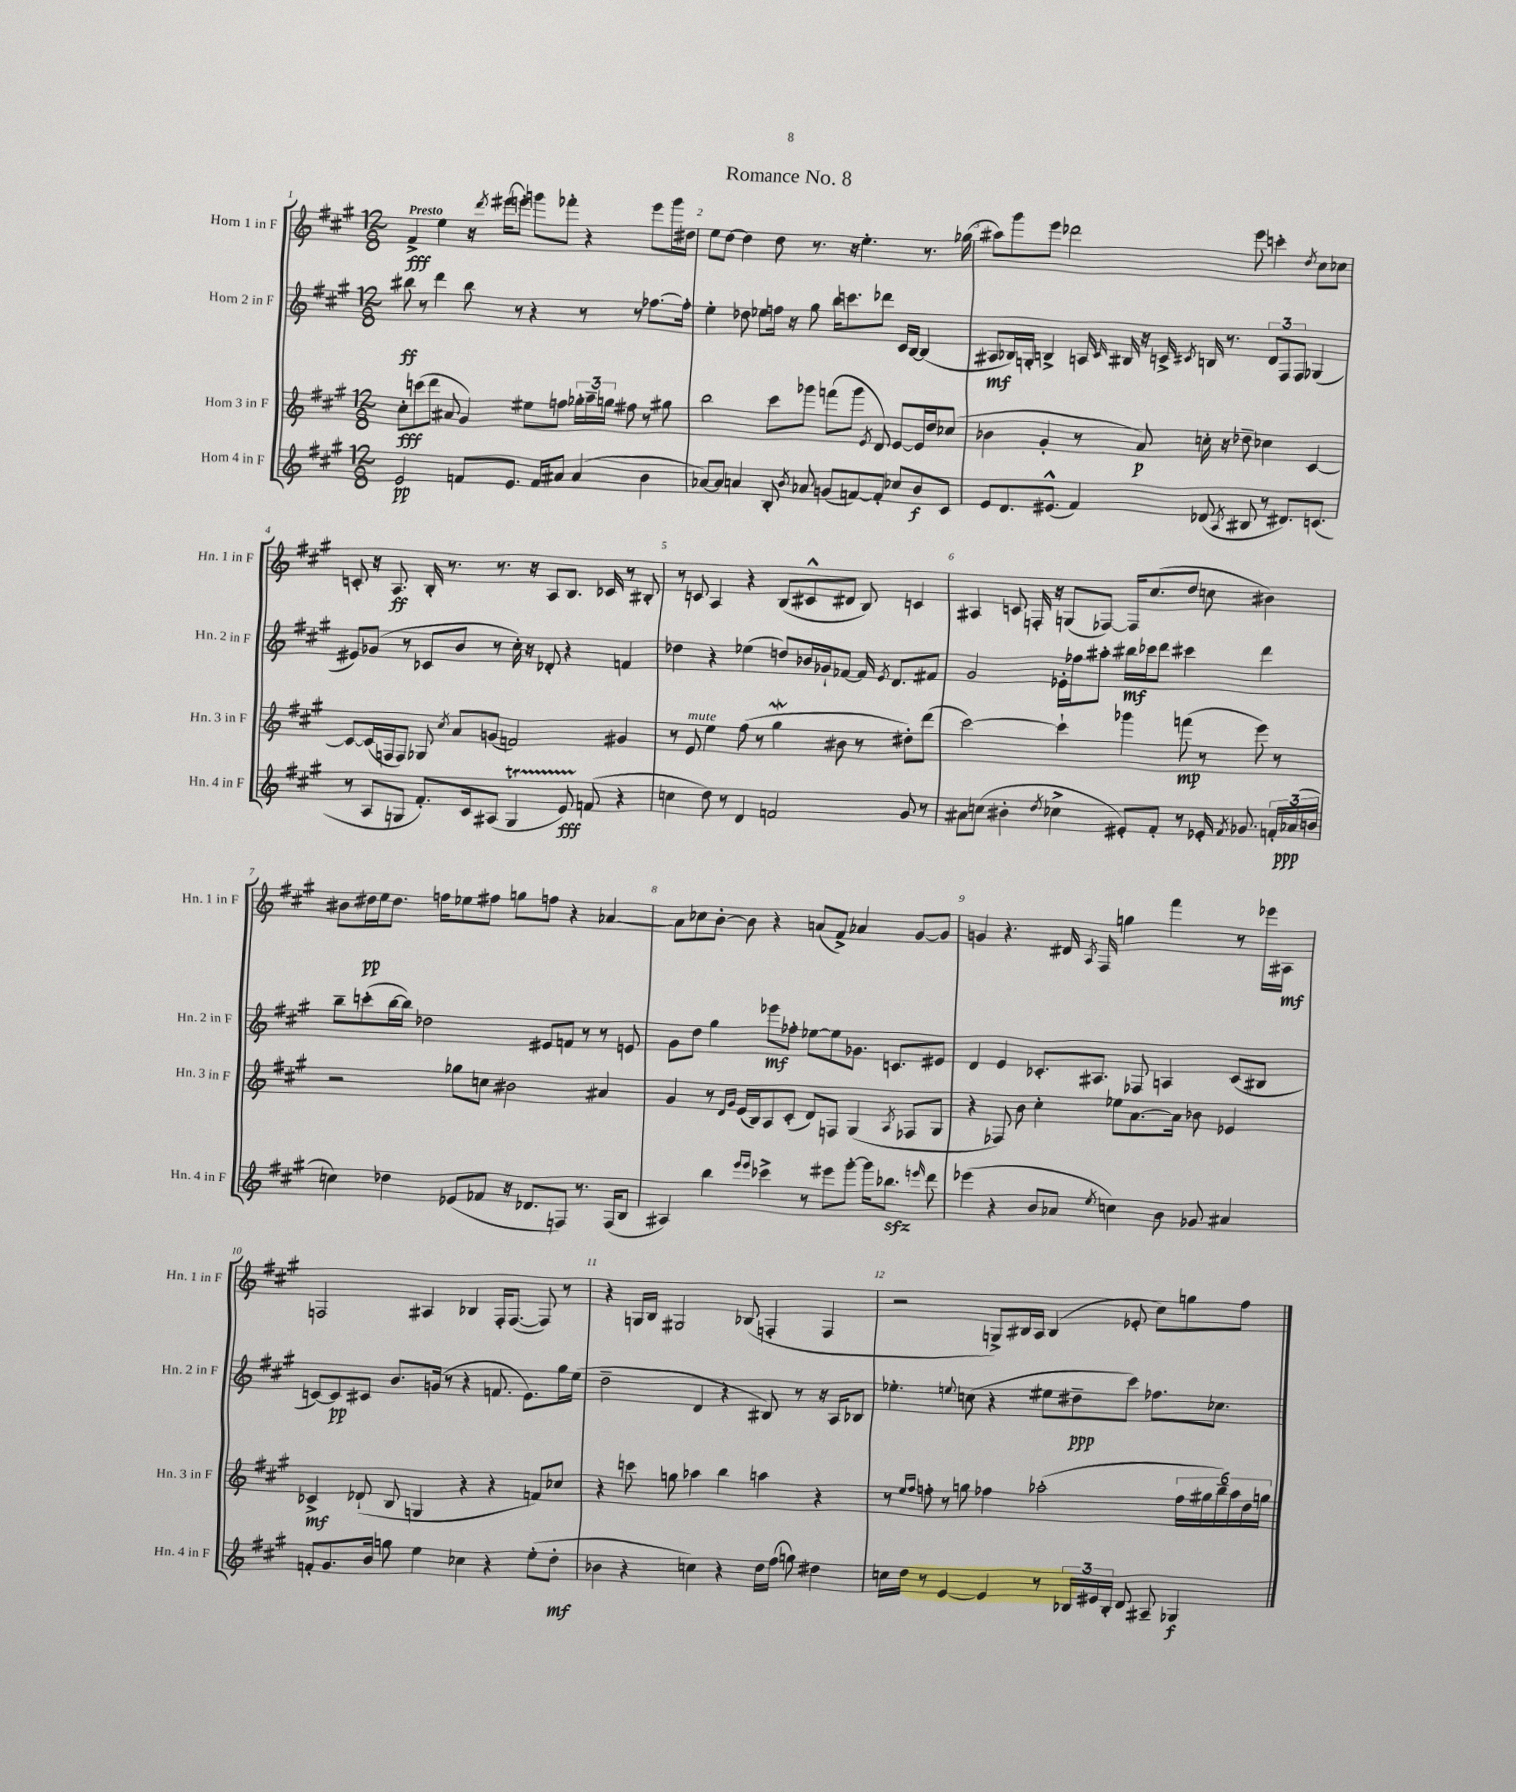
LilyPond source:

\header { title = "Romance No. 8" }
<<
\new StaffGroup <<
\new Staff = "s0" \with { instrumentName = "Horn 1 in F" shortInstrumentName = "Hn. 1 in F" } {
    \clef treble \key a \major \numericTimeSignature \time 12/8 \tempo "Presto"
    \autoBeamOff fis'4->\fff e''4 r16 \acciaccatura { d'''8 } eis'''16[( e'''8]-.) g'''8[ fes'''8]-. r4 e'''8[ g'''16 dis''16] |
    e''8[ d''8]~ d''4 d''8 r8. r16 e''4.-. r8. ges''16( |
    ais''8[) gis'''8 e'''8] des'''2 e'''8 c'''4-. \acciaccatura { d''8 } cis''8[ ces''8] |
    c'8-. r16 a8.\ff b16-. r8. r8. r16 a8[ b8.] ces'16 r8 bis8-. |
    r8 c'8 a4 r4 b8[( cis'8-^ dis'8] b8) c'4 |
    ais4 c'8 f16-. r16 g8[( fes8]~) fes16[ cis''8.( d''8] c''8 bis'4) |
    bis'8[ dis''16\pp e''16 dis''8.] f''16[ ees''8 fis''8] g''8[ f''8] r4 aes'4~ |
    aes'8[ ces''8 b'8]~-. b'8 r4 a'8[( fis'8]->) aes'4 gis'8[~ gis'8] |
    g'4 r4. dis'16 \acciaccatura { a8 } fis16 g''4 fis'''4 r8 ees'''16[ ais16]\mf |
    f2 ais4 bes4 f16[-. f8.]~( f8) r8 |
    r4 g16[ b16] gis2 bes8( f4-. f4 |
    r2 g8[->) bis16 a16] bis4( ees'8-. cis''8[) g''8 fis''8] \bar "|." |
}
\new Staff = "s1" \with { instrumentName = "Horn 2 in F" shortInstrumentName = "Hn. 2 in F" } {
    \clef treble \key a \major \numericTimeSignature \time 12/8
    \autoBeamOff bis''8\ff r8 d'''4 bis''8 r8 r4 r8 r8 fes''8.[~ fes''16]-. |
    e''4-. des''8 ees''8[ f''16] r16 gis''8 b''16[ c'''8. des'''8] cis'16[ b16]~ b4( |
    ais8[\mf bes16) g16]-. b4-> a16 \grace { cis'16 } bis16 r16 c'16-> \acciaccatura { cis'8 } b16 r8. \tuplet 3/2 { d'8[ fis8 fis8] } ges4( |
    eis'8[) ges'8]( r8 ces'8[ b'8] r8 cis''16-.) r16 des'8-. r4 f'4 |
    des''4 r4 ees''4( d''8[) bes'16 ges'16-! fes'8]~ fes'16 \acciaccatura { e'8 } d'8.[ fis'8] |
    gis'2 ees'16[-. fes''16 ais''8]-. bis''16[\mf ces'''16 d'''8] cis'''4 d'''4 |
    b''8[-- c'''8-.( b''16~ b''16]) des''2 eis'8[ f'8] r8 r8 e'8 |
    gis'8[ d''8] gis''4 ees'''8[\mf fes''8]-. ees''8[~ ees''8 ges'8.] c'8.[ eis'8] |
    d'4 e'4 ces'8.[-. ais8.] fes8 a4 ces'8[( bis8] |
    c'8[~) c'8\pp cis'8] b'8.[ g'16]( r8 r4 f'8. e'8.[) gis''16 e''16]( |
    d''2-- d'4 r4 bis8) r8 r16 a16[ bes8] |
    ees''4.-. \appoggiatura { e''8 } c''8( r4 eis''8[ dis''8--\ppp cis'''8]) fes''8.[ ces''8.] \bar "|." |
}
\new Staff = "s2" \with { instrumentName = "Horn 3 in F" shortInstrumentName = "Hn. 3 in F" } {
    \clef treble \key a \major \numericTimeSignature \time 12/8
    \autoBeamOff cis''8[-.\fff c'''8( d'''8] ais'8 gis'4) eis''8[ f''8] \tuplet 3/2 { ges''16[-. a''16-- g''16] } fis''8 r8 gis''8 |
    b''2 cis'''8[ ges'''8] f'''8[( ges'''8] \acciaccatura { e'8 } d'8) e'8[~ e'16 d''16 ces''8]( |
    bes'4 gis'4-. r8 a'8\p) c''16-. r16 des''8-- ces''4 cis'4~ |
    cis'8[~ cis'16( f16 f8]) ges8 \acciaccatura { cis''8 } a'8[ g'8]( f'2) gis'4 |
    r8 e'8^\markup { \italic "mute" } e''4 fis''8( r8 gis''4\mordent bis'8 r8 dis''8[-.) d'''8]( |
    cis'''2~) cis'''4-! ges'''4 f'''8\mp( r8 e'''8) r8 |
    r2 ges''8[ c''8] bis'2 ais'4 |
    gis'4 r8 \grace { d'16[ gis'16] } e'16[( b16) a8 cis'8]-.( d'8[) f8] gis4( \acciaccatura { a8 } fes8[ gis8] |
    r4 fes8) b'8 cis''4-. ees''8[ a'8.~ a'16] bes'8 ees'4 |
    ces'4->\mf des'8-!( b8 g4 r4 r4 f'8[) ces''8] |
    r4 c'''8 g''8 aes''4 b''4 a''4 r4 |
    r8 \grace { e''16[ fis''16] } f''8-. r8 g''8 fes''4 aes''2-.( \tuplet 6/4 { fes''16[ gis''16 b''16--) aes''16 d''16 g''16] } \bar "|." |
}
\new Staff = "s3" \with { instrumentName = "Horn 4 in F" shortInstrumentName = "Hn. 4 in F" } {
    \clef treble \key a \major \numericTimeSignature \time 12/8
    \autoBeamOff e'2\pp f'8[ e'8.] f'16[ ais'8] ais'4( b'4 |
    aes'8[~) aes'8] a'4 b8-. \acciaccatura { b'8 } aes'8 g'8[( f'8~) f'8]-. ces''8[ b'8\f cis'8] |
    e'8[ d'8. eis'8.]-^( fis'4) des'8( \acciaccatura { a8 } bis8 r8 dis'8.[) c'8.]( |
    r8 a8[ g8] fis'8.[-.) cis'16 ais8]( g4\startTrillSpan e'8\fff) f'8\stopTrillSpan( r4 |
    c''4 d''8) r8 d'4 f'2 gis'8 r8 |
    ais'8[ c''8]( bis'4-. \acciaccatura { d''8 } ces''4-> eis'8[-.) fis'8]-. r8 ees'16-. \acciaccatura { fis'8 } ges'8. \tuplet 3/2 { f'16[-. aes'16\ppp( b'16] } |
    c''4) des''4 ees'8[( fes'8] r16 des'8.[ f8]) r8. f16[( b8] |
    ais4) b''4 \grace { e'''16[ e'''16] } ces'''4-> r8 eis'''8[ gis'''8]~-. gis'''16[ bes''8.]\sfz \grace { e'''16 } d'''8 |
    ees'''4( r4 b'8[ aes'8] \acciaccatura { e''8 } c''4) b'8 ges'8 ais'4 |
    f'8[-. gis'8. b'16] g''8 e''4 ces''4 r4 e''8[-.( d''8]-.\mf |
    bes'4 r4 c''4) r4 d''16[ fis''16]( g''8) dis''4 |
    c''16[ d''16] r8 e'4~ e'4 r8 \tuplet 3/2 { bes16[ eis'16 bes16]-. } d'8 ais8-- ges4\f \bar "|." |
}
>>
>>
\layout { \context { \Score \override BarNumber.break-visibility = ##(#f #t #t) barNumberVisibility = #all-bar-numbers-visible } }
